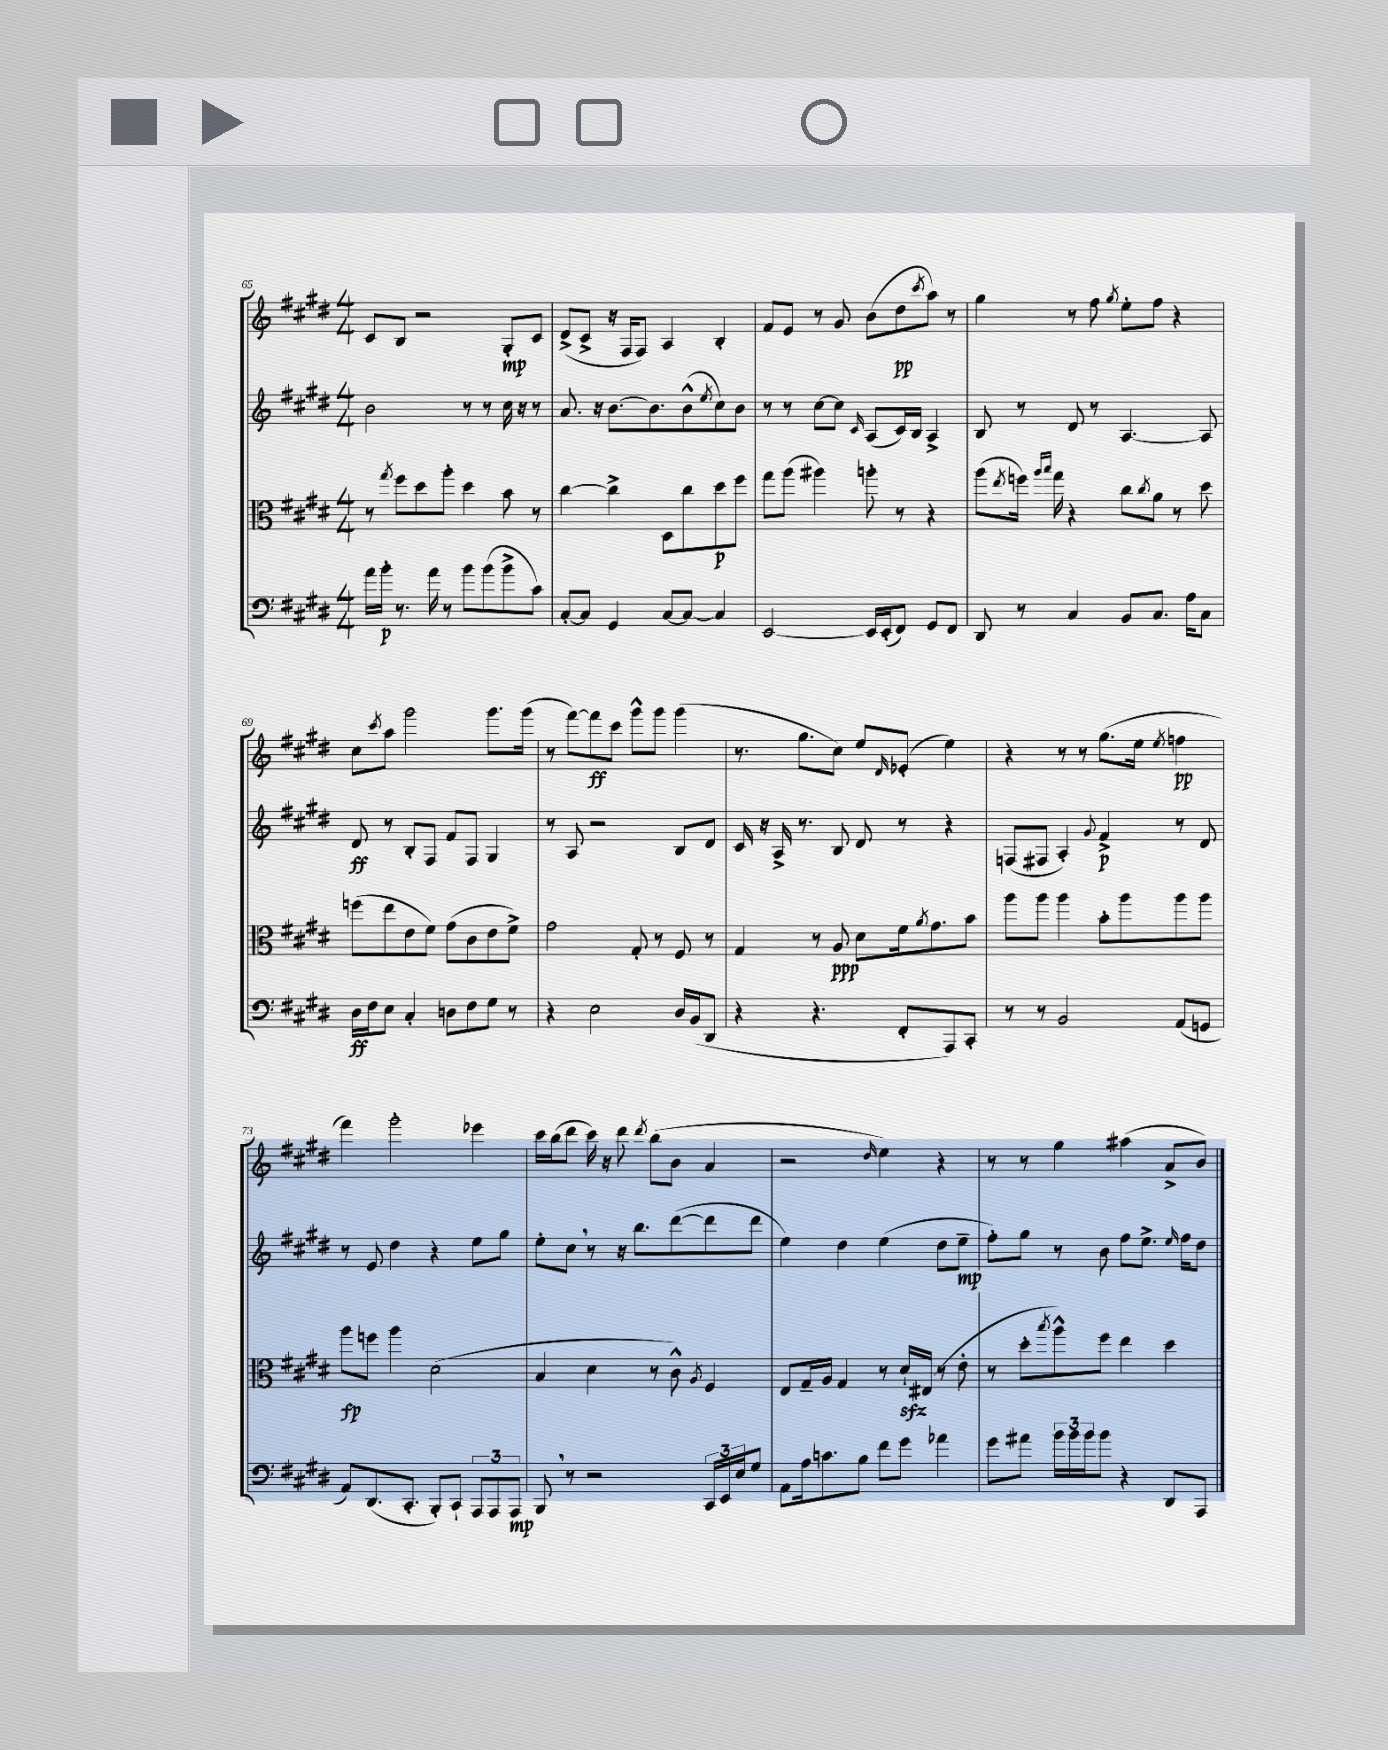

**kern	**kern	**kern	**kern
*staff4	*staff3	*staff2	*staff1
*clefF4	*clefC3	*clefG2	*clefG2
*k[f#c#g#d#]	*k[f#c#g#d#]	*k[f#c#g#d#]	*k[f#c#g#d#]
*M4/4	*M4/4	*M4/4	*M4/4
16a	8r	2b	8c#
16b'	.	.	.
.	8qgg#	.	.
8.r	8ff#	.	8B
.	8dd#	.	2r
16a	.	.	.
8r	8aa'	.	.
8b	4dd#	8r	.
(8b	.	8r	.
8b^	8b	16cc#	8G#'
.	.	16r	.
8c#)	8r	8r	8c#
=	=	=	=
[8C#'	[4cc#	8.a	(8d#^
8C#]	.	.	8c#^
.	.	16r	.
4GG#	4cc#^]	[8.b	16r
.	.	.	16F#
.	.	.	8F#)
.	.	8.b]	.
[8C#	8D#	.	4A
8C#_	8cc#	(8b^^	.
.	.	8qee	.
4C#]	8dd#	8cc#)	4B'
.	8ff#	8b	.
=	=	=	=
[2EE	8gg#	8r	8f#
.	(8aa	8r	8e
.	4aa#)	[8cc#	8r
.	.	8cc#]	8g#
.	.	16qqc#	.
16EE]	8aa'	(8A	(8b
(16EE'	.	.	.
8FF#)	8r	16c#)	8dd#
.	.	16B	.
.	.	.	8qccc#
8GG#	4r	4A^	8aa)
8FF#	.	.	8r
=	=	=	=
8DD#	(8aa	8B	4gg#
.	8qee	.	.
8r	16ff)	8r	.
.	16qqaa	.	.
.	16qqbb	.	.
.	16gg#	.	.
4C#	4r	8d#	8r
.	.	8r	8ff#
.	.	.	8qgg#
8BB	8cc#	[4.A	8ee'
.	8qcc#	.	.
8.C#	8a	.	8ff#
.	8r	.	4r
16A	.	.	.
8C#	8dd#	8A]	.
=	=	=	=
16D#	(8ff	8d#	8cc#
16F#	.	.	.
.	.	.	8qccc#
8E	8ee	8r	8aa
4C#'	8e	8B'	2ggg#
.	8f#)	8F#	.
8D	(8g#	8f#	.
8F#	8c#	8F#	.
8G#	8e	4G#	8.ggg#
8r	8f#^)	.	.
.	.	.	(16ggg#
=	=	=	=
4r	2g#	8r	8r
.	.	8A	[8fff#)
2E	.	2r	8fff#]
.	.	.	8ccc#
.	8G#'	.	8ggg#^^
.	8r	.	8ggg#
16D#	8F#	8B	(4ggg#
(16BB	.	.	.
8DD#	8r	8d#	.
=	=	=	=
4r	4G#	16c#	8.r
.	.	16r	.
.	.	16A^	.
.	.	8.r	8.gg#
4.r	8r	.	.
.	8A	8B	8cc#)
.	8d#	8d#	8ee
.	.	.	16qqd#
8FF#'	16f#	8r	(8e-'
.	8qa	.	.
.	8.g#	.	.
8AAA)	.	4r	4ee)
8CC#'	8b	.	.
=	=	=	=
8r	8aa	(8F	4r
8r	8aa	8F#	.
2BB	4aa	4A')	8r
.	.	.	8r
.	.	8qqg#	.
.	8b'	4f#^	(8.gg#
.	8aa	.	.
.	.	.	16ee
.	.	.	8qee
(8AA	8aa	8r	4ff
8GG	8aa	8d#	.
=	=	=	=
8AA)	8aa	8r	4fff#)
(8.DD#	8ff	8e	.
.	4aa	4dd#	2ggg#'
8.CC#'	.	.	.
8BBB')	(2d#	4r	.
8CC#`	.	.	.
12AAA	.	8ee	4eee-
12AAA	.	.	.
.	.	8gg#	.
12AAA	.	.	.
=	=	=	=
8BBB	4B	8ee'	16ccc#
.	.	.	(16bb
8r	.	8cc#	8ddd#
2r	4d#	8r	16ccc#)
.	.	.	16r
.	.	16r	8ddd#
.	.	8.bb	.
.	.	.	8qddd#
.	8r	.	(8bb
.	8c#^^)	([8ddd#	8b
.	8qA	.	.
24CC#	4F#	8ddd#]	4a
24EE	.	.	.
24E	.	.	.
8G#	.	8ddd#	.
=	=	=	=
8AA	8E	4ee)	2r
16A	16G#~	.	.
8.c	16A	.	.
.	4G#	4dd#	.
8B	.	.	.
.	.	.	16qqdd#
8f#	8r	(4ee	4ee)
8g#	16d#`	.	.
.	(16E#	.	.
4a-	8r	8dd#	4r
.	8e'	8ee~	.
=	=	=	=
8g#	8r	8ff#')	8r
8a#	8dd#'	8gg#	8r
.	8qbb	.	.
24b	8aa^^)	8r	4gg#
24b	.	.	.
24b	.	.	.
8b	8ff#	8b	.
4r	4ee	8ff#	(4aa#
.	.	8.ee^	.
8DD#	4dd#	.	8a^
.	.	16qqee	.
.	.	16ff#	.
8AAA	.	8dd#	8b)
==	==	==	==
*-	*-	*-	*-
